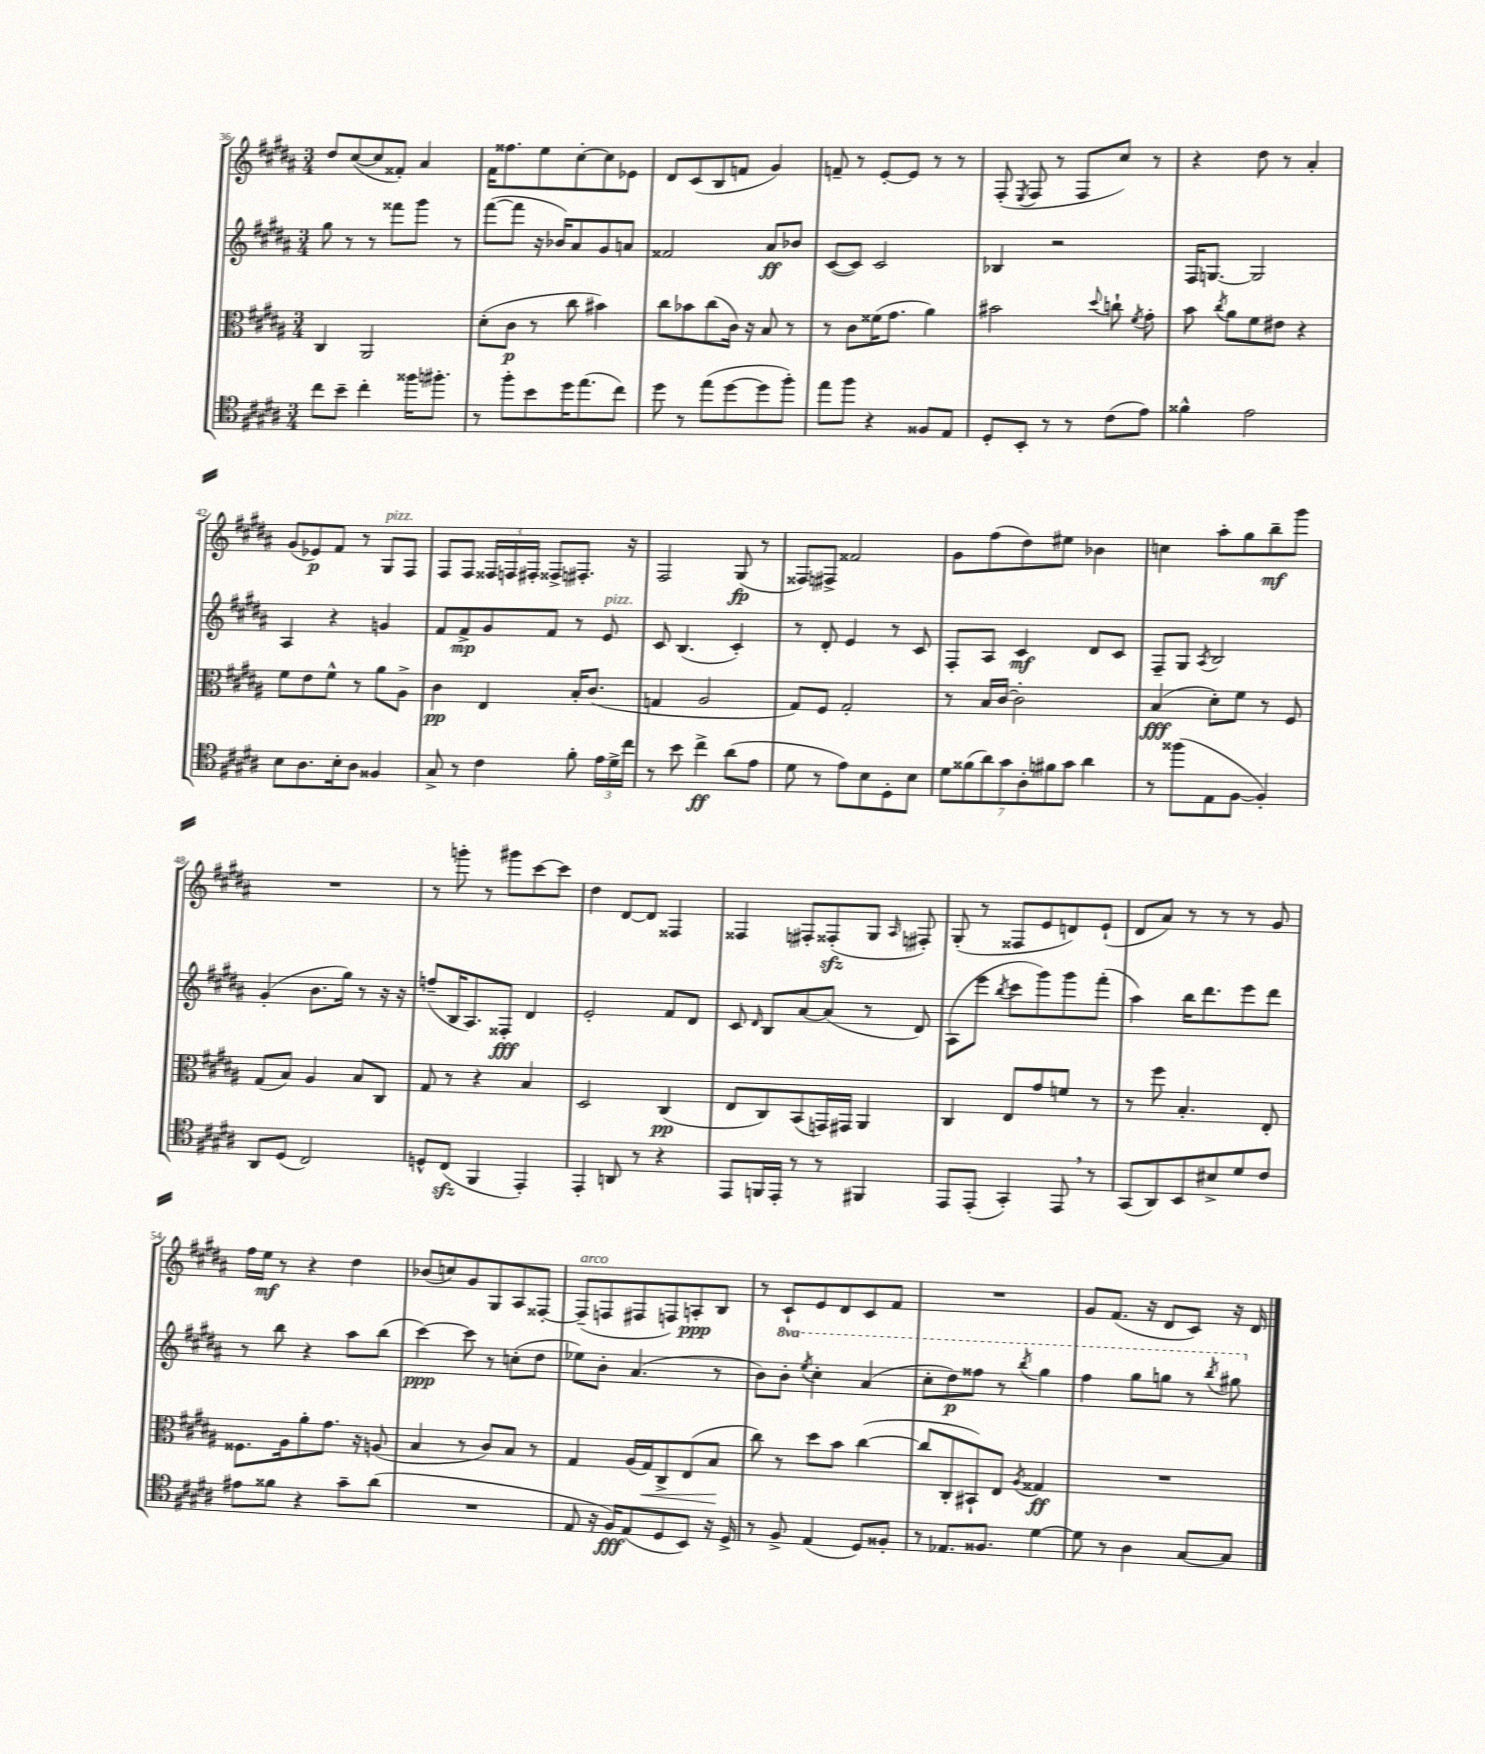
<<
\new StaffGroup <<
\new Staff = "s0" {
    \clef treble \key b \major \numericTimeSignature \time 3/4
    \autoBeamOff dis''8[ cis''8~( cis''8 fisis'8]-.) ais'4 |
    fis'16[ fisis''8. e''8 cis''8~-. cis''8 ees'8] |
    dis'8[ cis'8( b8 f'8] gis'4) |
    f'8-- r8 e'8[~-. e'8] r8 r8 |
    fis8-.( \acciaccatura { e8 } fis8 r8 fis8[ cis''8]) r8 |
    r4 dis''8 r8 ais'4-. |
    gis'8[( ees'8\p) fis'8] r8 gis8[^\markup { \italic "pizz." } fis8] |
    fis8[ fis8] \tuplet 3/2 { fisis16[ f16 fis16]-. } fisis8[-> fis8.]-. r16 |
    fis2 gis8\fp( r8 |
    fisis8[) fis8]-> fisis'2 |
    gis'8[ fis''8( dis''8) eis''8] bes'4 |
    c''4 ais''8[-. gis''8 b''8--\mf gis'''8] |
    R2. |
    r8 g'''8-. r8 gis'''8[ cis'''8~ cis'''8] |
    dis''4 dis'8[~ dis'8] fisis4 |
    fisis4 fis8[-. fisis8-.\sfz( gis8] \grace { ais16 } fis8-.) |
    gis8-.( r8 fisis8[ e'8 d'8) e'8]-!( |
    dis'8[ ais'8]) r8 r8 r8 gis'8 |
    fis''16[ e''16]\mf r8 r4 dis''4 |
    bes'8[( c''8) gis'8 gis8 ais8 fisis8]~-. |
    fisis8[--^\markup { \italic "arco" }( f8 fis8 f8) a8-.\ppp b8] |
    r8 cis'8[-! e'8 dis'8 cis'8 fis'8] |
    R2. |
    gis'8[ fis'8.]( r16 dis'8[ cis'8]) r16 dis'16 \bar "|." |
}
\new Staff = "s1" {
    \clef treble \key b \major \numericTimeSignature \time 3/4 \set Staff.ottavationMarkups = #ottavation-simple-ordinals
    \autoBeamOff gis''8 r8 r8 fisis'''8[ gis'''8] r8 |
    fis'''8[~( fis'''8] r16 bes'16[) ais'8 gis'8 a'8] |
    fisis'2 ais'8[\ff bes'8] |
    cis'8[~( cis'8]) cis'2 |
    bes4 r2 |
    fis16[ g8.]~ g2 |
    ais4 r4 g'4 |
    fis'8[ fis'8->\mp gis'8 fis'8] r8 e'8^\markup { \italic "pizz." } |
    cis'8 b4.( cis'4-.) |
    r8 dis'8-. e'4 r8 cis'8 |
    fis8[-. ais8] cis'4\mf dis'8[ cis'8] |
    fis8[-- gis8] \acciaccatura { ais8 } b2 |
    gis'4-.( b'8.[ gis''16]) r8 r16 r16 |
    f''8[--( b16 ais8.) fisis8]-.\fff dis'4 |
    e'2-. fis'8[ dis'8] |
    cis'8 \grace { dis'16 } b8[ ais'8~ ais'8]( r8 dis'8) |
    ais8[( e'''8] \acciaccatura { b''8 } cis'''8[ gis'''8) gis'''8 fis'''8]-.( |
    ais''4) b''16[ dis'''8. e'''8 dis'''8] |
    r8 b''8 r4 ais''8[ b''8]( |
    cis'''4~\ppp) cis'''8 r8 c''8[-.( dis''8] |
    ees''8[) b'8]-. ais'4.( r8 |
    b'8[) \ottava #1 b''8]-. \acciaccatura { e'''8 } cis'''4-. ais''4( |
    cis'''8[-. dis'''8\p) fisis'''8] r8 \acciaccatura { b'''8 } gis'''4 |
    fis'''4 gis'''8[ g'''8] r8 \acciaccatura { b'''8 } gis'''8 \ottava #0 \bar "|." |
}
\new Staff = "s2" {
    \clef alto \key b \major \numericTimeSignature \time 3/4
    \autoBeamOff cis4 ais,2 |
    dis'8[-.( cis'8]\p r8 cis''8 bis'4) |
    cis''8[ bes'8 cis''8( cis'16]) r16 b8 r8 |
    r8 cis'8[ fisis'16( gis'8.] ais'4) |
    bis'2 \appoggiatura { dis''8 } c''8-! \acciaccatura { fis'8 } gis'8-. |
    b'8 \acciaccatura { cis''8 } ais'8[ fis'8 eis'8] r4 |
    fis'8[ e'8 fis'8]-^ r8 ais'8[ ais8]-> |
    cis'4\pp e4 b16[-. cis'8.]( |
    g4 ais2 |
    gis8[) fis8] gis2-. |
    r8 b16[ cis'16]~ cis'2-. |
    b4\fff( dis'8[-.) fis'8] r8 fis8 |
    gis8[( b8]) ais4 b8[ cis8] |
    gis8 r8 r4 b4 |
    dis2 cis4\pp( |
    e8[ cis8) b,8( g,16) gis,16] ais,4 |
    cis4 e8[ gis'8 f'8] r8 |
    r8 fis''8 b4.-. e8-. |
    fisis8.[ ais16 ais'8-. gis'8.] r16 a8( |
    b4 r8 cis'8[) b8] r8 |
    gis4 ais16[( gis16\<) cis8-> e8( b8]\! |
    cis''8) r8 dis''8[ b'8] cis''4~( |
    cis''8[ cis8-. bis,8-!) e8] \acciaccatura { ais8 } gisis4\ff |
    R2. \bar "|." |
}
\new Staff = "s3" {
    \clef tenor \key b \major \numericTimeSignature \time 3/4
    \autoBeamOff cis''8[ b'8]-- cis''4-. fisis''16[ fis''8.]-. |
    r8 fis''8[-. b'8 dis''16 e''8.( cis''8]) |
    dis''8 r8 e''8[( dis''8~ dis''8 fis''8]-.) |
    e''8[ fis''8] r4 fisis8[ e8] |
    dis8[-. b,8]-. r8 r8 cis'8[( e'8]) |
    fisis'4-^ e'2 |
    b8[ ais8. b16-. ais8] fisis4 |
    gis8-> r8 cis'4 fis'8-. \tuplet 3/2 { e'16[ dis'16-> cis''16] } |
    r8 b'8 cis''4->\ff ais'8[( e'8] |
    dis'8 r8 e'8[) b8 dis8-. b8] |
    \tuplet 7/4 { dis'8[ fisis'8( ais'8) gis'8 ais8-. fis'8 gis'8] } ais'4 |
    r8 fisis''8[( e8 fis8]~ fis4-.) |
    ais,8[ dis8]( cis2) |
    d8[-^ cis8]\sfz( fis,4 e,4-.) |
    e,4-. a,8 r8 r4 |
    e,8[ f,16 e,16]-. r8 r8 fis,4 |
    e,8[ e,8]-.( gis,4-.) e,8 \breathe r8 |
    gis,8[( ais,8) b,8 bis8-> dis'8 cis'8] |
    eis'8[ fisis'8] r4 gis'8[-- ais'8]( |
    R2. |
    e8 r16 fis16[\fff) e8( dis8 b,8]) r16 dis16-> |
    r8 fis8-> e4( dis8[) fisis8]-. |
    r8 ees8.[ fisis8.] dis'4~ |
    dis'8 r8 ais4 gis8[~ gis8] \bar "|." |
}
>>
>>
\layout { \context { \Score currentBarNumber = #36 } }
